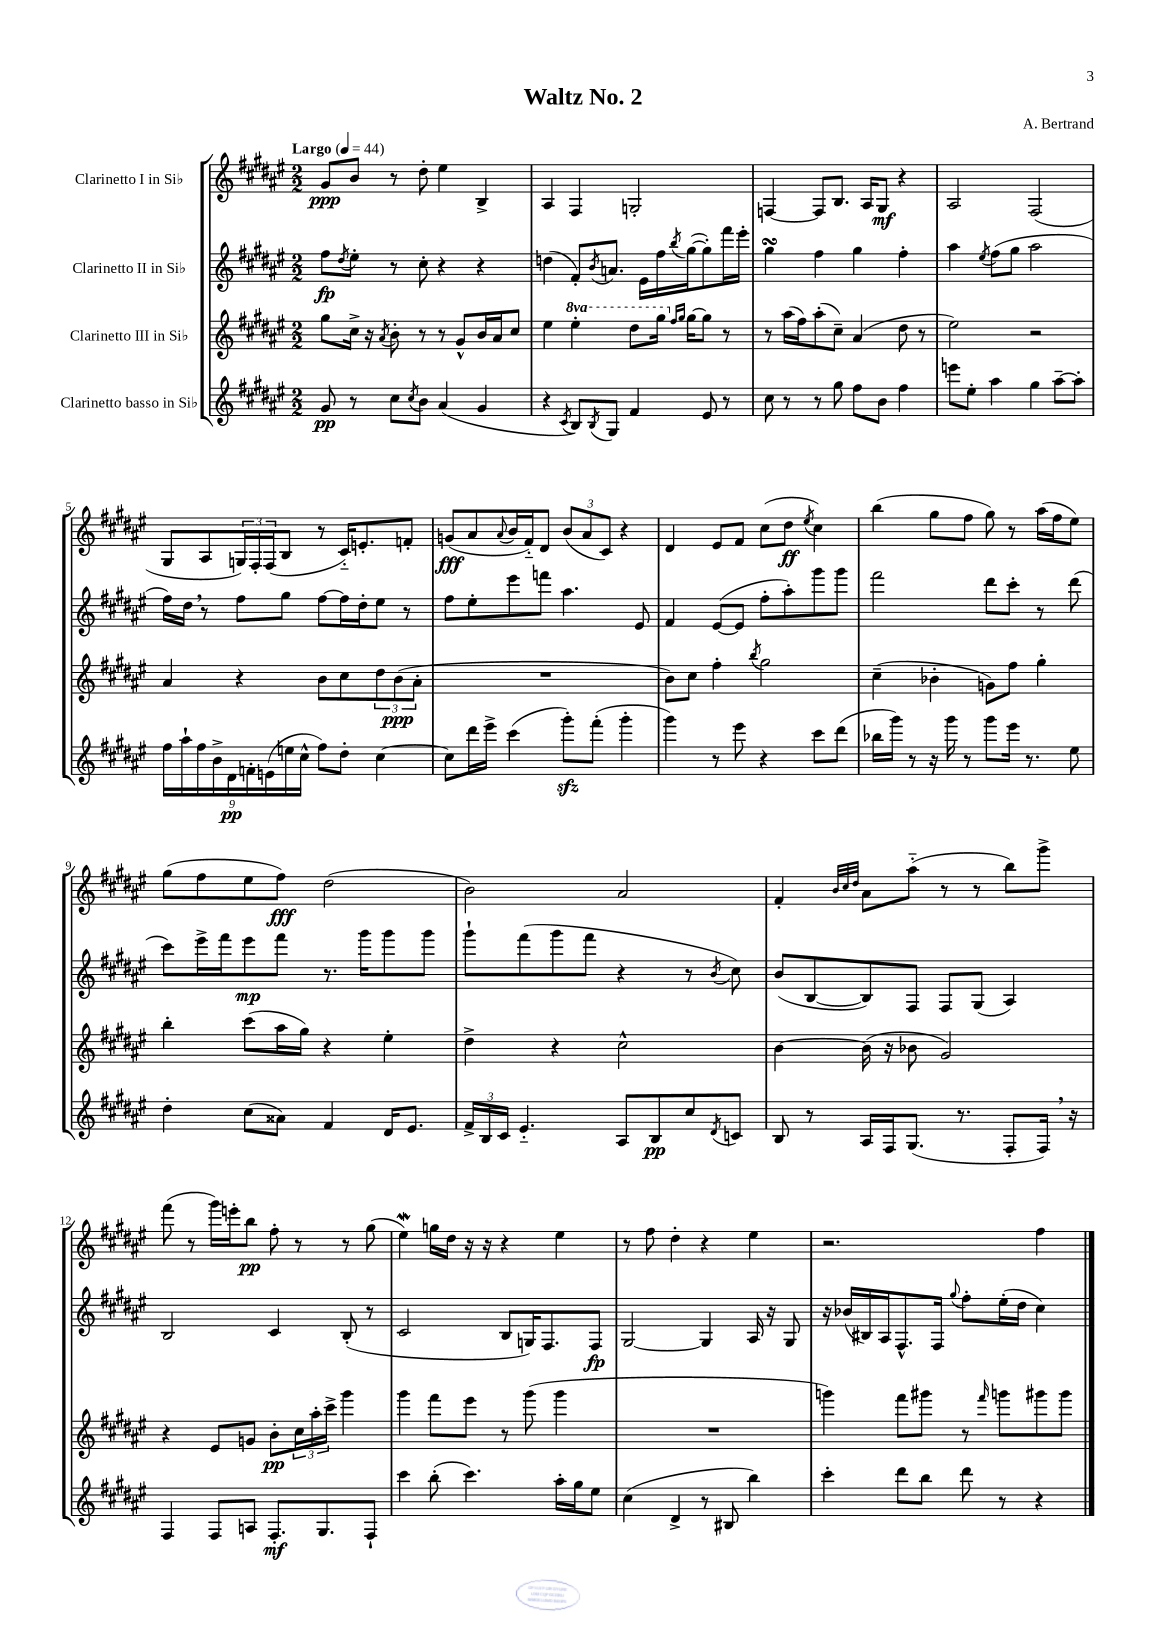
\header { title = "Waltz No. 2" composer = "A. Bertrand" }
<<
\new StaffGroup <<
\new Staff = "s0" \with { instrumentName = "Clarinetto I in Sib" } {
    \clef treble \key fis \major \numericTimeSignature \time 2/2 \tempo "Largo" 4 = 44
    gis'8\ppp b'8 r8 dis''8-. eis''4 b4-> |
    ais4 fis4 g2-. |
    f4~ f8 b8. ais16 gis8\mf r4 |
    ais2 fis2( |
    gis8 ais8 \tuplet 3/2 { g16) fis16-. fis16( } b8 r8 cis'16-_) e'8.-. f'8-. |
    g'8\fff( ais'8 \appoggiatura { ais'8 } b'16 fis'16-_) dis'8 \tuplet 3/2 { b'8( ais'8 cis'8) } r4 |
    dis'4 eis'8 fis'8 cis''8( dis''8\ff \acciaccatura { eis''8 } cis''4) |
    b''4( gis''8 fis''8 gis''8) r8 ais''16( fis''16 eis''8) |
    gis''8( fis''8 eis''8 fis''8\fff) dis''2( |
    b'2) ais'2 |
    fis'4-. \grace { b'32 cis''32 dis''32 } ais'8 ais''8-_( r8 r8 b''8) gis'''8-> |
    fis'''8( r8 gis'''16) e'''16-. b''8\pp fis''8-. r8 r8 gis''8( |
    eis''4\mordent) g''16 dis''16 r16 r16 r4 eis''4 |
    r8 fis''8 dis''4-. r4 eis''4 |
    r2. fis''4 \bar "|." |
}
\new Staff = "s1" \with { instrumentName = "Clarinetto II in Sib" } {
    \clef treble \key fis \major \numericTimeSignature \time 2/2
    fis''8\fp \acciaccatura { dis''8 } eis''8-. r8 cis''8-. r4 r4 |
    d''4( fis'8-.) \acciaccatura { b'8 } a'8. eis'16 fis''16 \acciaccatura { b''8 } gis''16~( gis''8-.) fis'''16 eis'''16-. |
    gis''4\turn fis''4 gis''4 fis''4-. |
    ais''4 \acciaccatura { eis''8 } fis''8( gis''8 ais''2 |
    fis''16) dis''16 \breathe r8 fis''8 gis''8 fis''8~ fis''16 dis''16-. eis''8 r8 |
    fis''8 eis''8-. eis'''8 f'''8 ais''4. eis'8 |
    fis'4 eis'8~( eis'8 fis''8-. ais''8-.) gis'''8 gis'''8 |
    fis'''2 dis'''8 cis'''8-. r8 dis'''8( |
    cis'''8) eis'''16-> fis'''16 eis'''8\mp fis'''8 r8. gis'''16 gis'''8 gis'''8 |
    gis'''8-! fis'''8( gis'''8 fis'''8 r4 r8 \acciaccatura { b'8 } cis''8) |
    b'8( b8~ b8) fis8 fis8 gis8( ais4) |
    b2 cis'4 b8-.( r8 |
    cis'2 b8 g16) fis8. fis8\fp |
    gis2~ gis4 ais16 r16 gis8 |
    r16 bes'16( bis16) ais16 fis8.-^ fis16 \appoggiatura { gis''8 } fis''8-. eis''16-.( dis''16 cis''4) \bar "|." |
}
\new Staff = "s2" \with { instrumentName = "Clarinetto III in Sib" } {
    \clef treble \key fis \major \numericTimeSignature \time 2/2 \set Staff.ottavationMarkups = #ottavation-simple-ordinals
    gis''8 cis''16-> r16 \acciaccatura { ais'8 } b'8-. r8 r8 gis'8-^ b'16 ais'16 cis''8 |
    eis''4 \ottava #1 eis'''4-. dis'''8 gis'''16 \ottava #0 \grace { fis''16 gis''16 } gis''16~ gis''8 r8 |
    r8 ais''16( fis''16) ais''8-.( cis''8--) ais'4( dis''8 r8 |
    eis''2) r2 |
    ais'4 r4 b'8 cis''8 \tuplet 3/2 { dis''8 b'8\ppp( ais'8-. } |
    R1 |
    b'8) cis''8 fis''4-. \acciaccatura { b''8 } gis''2 |
    cis''4--( bes'4-. g'8) fis''8 gis''4-. |
    b''4-. cis'''8( ais''16 gis''16) r4 eis''4-. |
    dis''4-> r4 cis''2-^ |
    b'4~ b'16( r16 bes'8 gis'2) |
    r4 eis'8 g'8 b'8-.\pp \tuplet 3/2 { cis''16 ais''16-. cis'''16-> } gis'''4 |
    gis'''4 fis'''8 eis'''8 r8 gis'''8( gis'''4 |
    R1 |
    g'''4) fis'''8 gis'''8 r8 \grace { fis'''16 } g'''8 gis'''8 gis'''8 \bar "|." |
}
\new Staff = "s3" \with { instrumentName = "Clarinetto basso in Sib" } {
    \clef treble \key fis \major \numericTimeSignature \time 2/2
    gis'8\pp r8 cis''8 \acciaccatura { cis''8 } b'8 ais'4( gis'4 |
    r4 \acciaccatura { cis'8 } b8) \acciaccatura { b8 } gis8 fis'4 eis'8 r8 |
    cis''8 r8 r8 gis''8 fis''8 b'8 fis''4 |
    e'''8 eis''8-. ais''4 gis''4 ais''8~-- ais''8-. |
    \tuplet 9/8 { fis''16 ais''16-! fis''16 b'16-> dis'16\pp f'16-. e'16( e''16 cis''16-^ } fis''8) dis''8-. cis''4~ |
    cis''8 dis'''16 eis'''16-> cis'''4( gis'''8-.\sfz) fis'''8-.( gis'''4-. |
    gis'''4) r8 eis'''8 r4 cis'''8 dis'''8( |
    bes''16 gis'''16) r8 r16 gis'''16 r8 gis'''8 eis'''16 r8. eis''8 |
    dis''4-. cis''8( aisis'8) fis'4 dis'16 eis'8. |
    \tuplet 3/2 { fis'16-> b16 cis'16 } eis'4.-_ ais8 b8\pp cis''8 \acciaccatura { dis'8 } c'8 |
    b8 r8 ais16 fis16 gis8.( r8. fis8-. fis16) \breathe r16 |
    fis4 fis8 a8 fis8.-.\mf gis8. fis8-! |
    cis'''4 b''8-.( cis'''4.) ais''16-. gis''16 eis''8 |
    cis''4( dis'4-> r8 bis8 b''4) |
    cis'''4-. dis'''8 b''8 dis'''8 r8 r4 \bar "|." |
}
>>
>>
